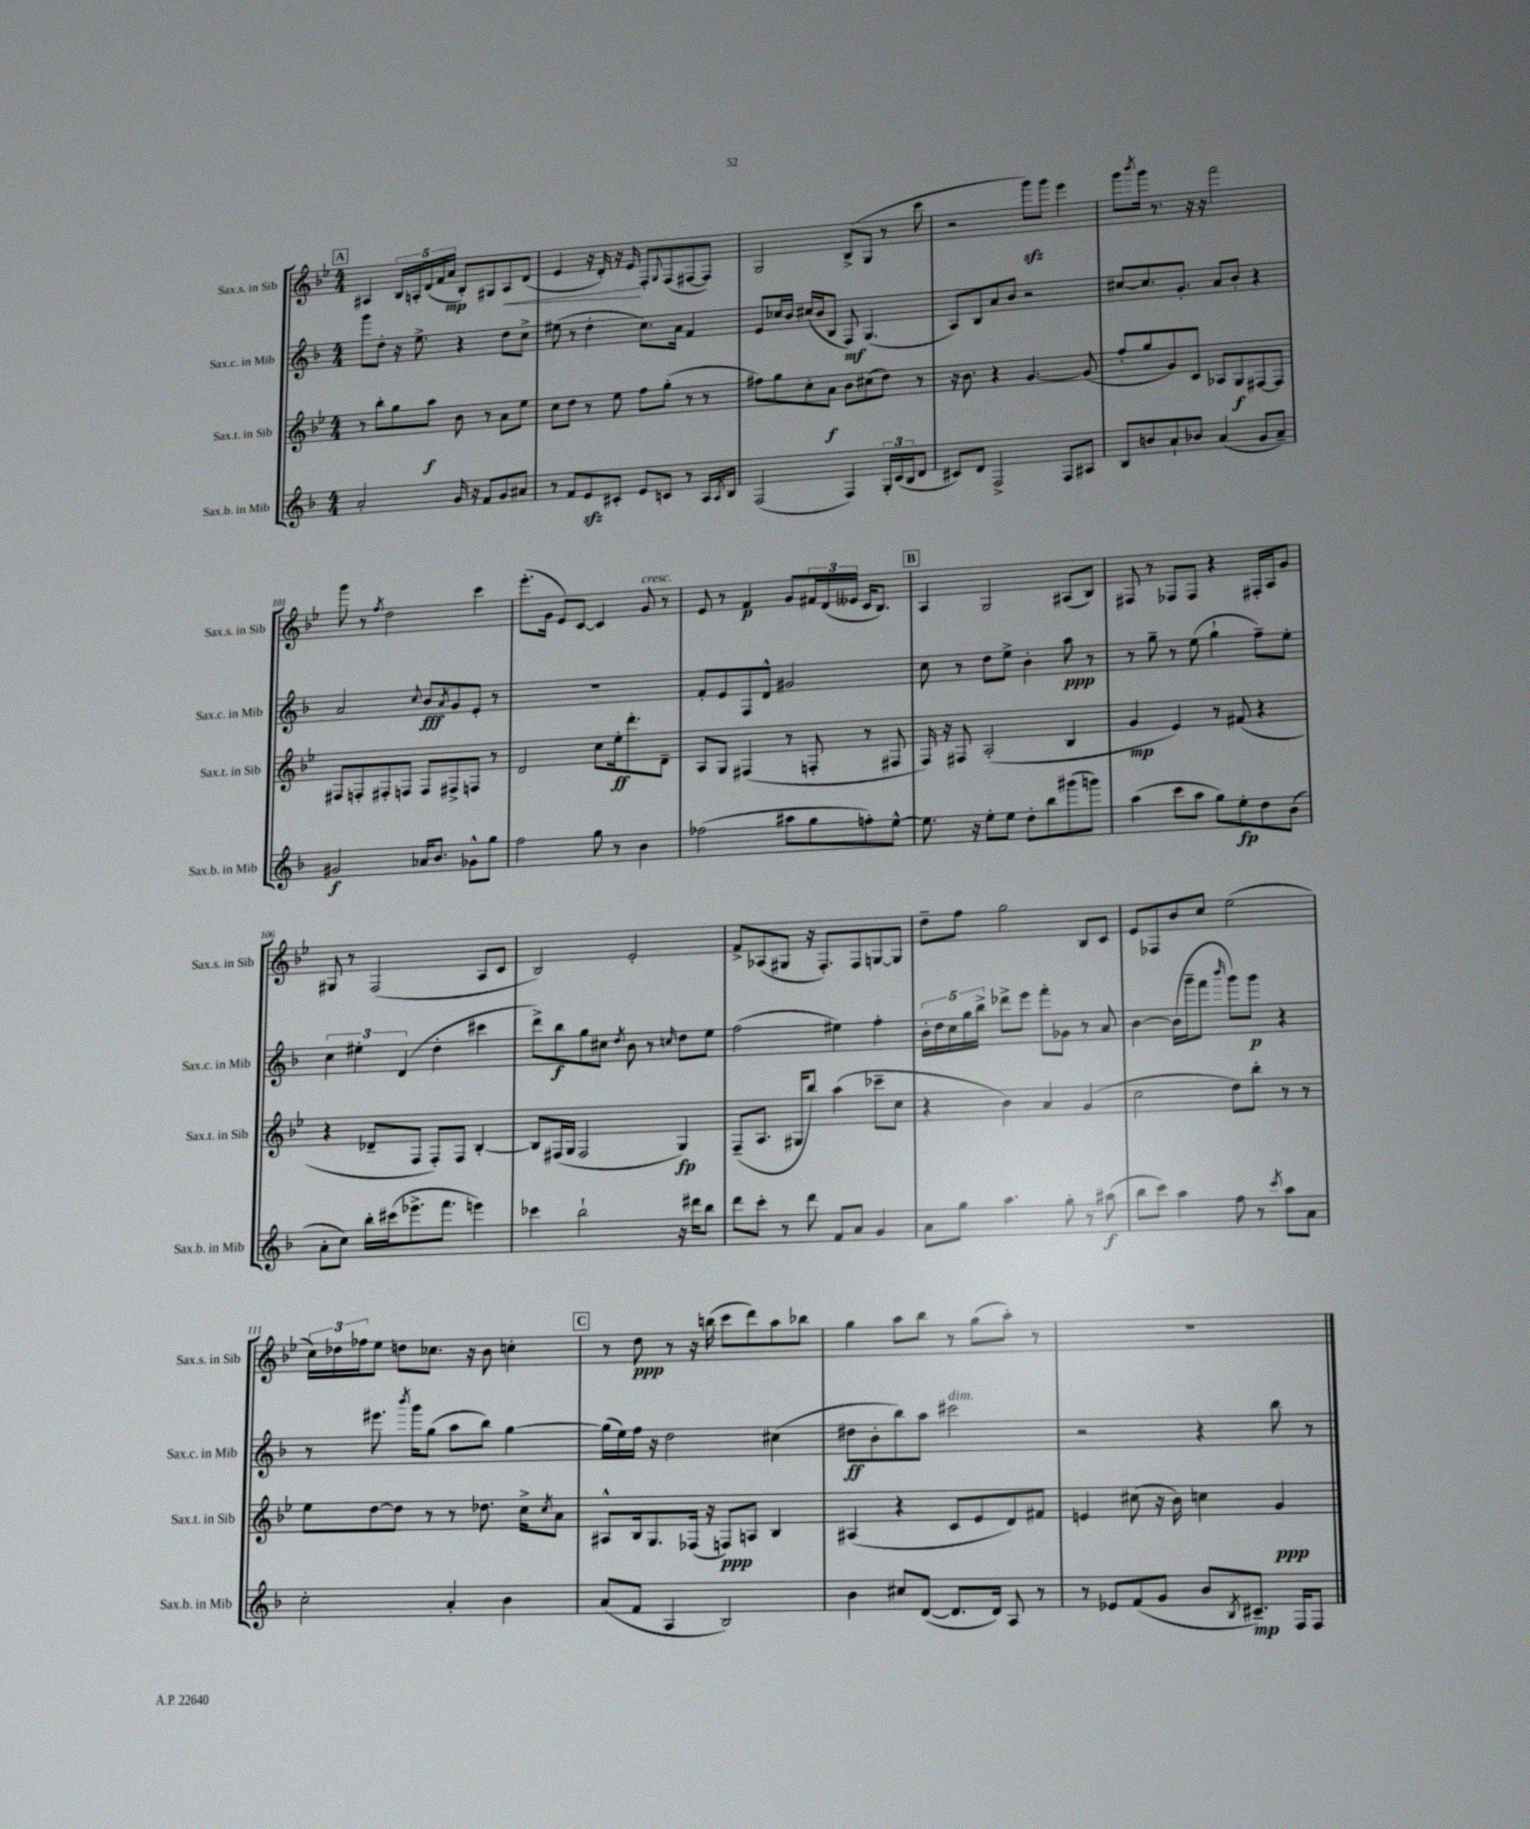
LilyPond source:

<<
\new StaffGroup <<
\new Staff = "s0" \with { instrumentName = "Sax.s. in Sib" shortInstrumentName = "Sax.s. in Sib" } {
    \clef treble \key bes \major \numericTimeSignature \time 4/4
    \mark \markup { \box "A" } ais4 \tuplet 5/4 { bes16 a16-. d'16( f'16 a'16\mp } bes8-.) gis8 a8\< d'8( |
    ees'4 r16 d'16-.) r16 ees'16\! f8-. \appoggiatura { g8 } f8( fis8~ fis8) |
    g2 bes8->( g8 r8 c'''8 |
    r2 g'''8\sfz) g'''8 ees'''4 |
    g'''8 \acciaccatura { bes'''8 } g'''16 r8. r16 r16 f'''2 |
    g'''8 r8 \acciaccatura { f''8 } d''2 c'''4 |
    ees'''8.-.( g'16 ees'8) c'8~ c'4 g'8^\markup { \italic "cresc." } r8 |
    ees'8 r8 f'4\p g'8 \tuplet 3/2 { fis'16 d'16( eeses'16 } c'16 bes8.) |
    \mark \markup { \box "B" } a4 g2 ais8( bes8) |
    fis8 r8 fes8 fes8 r4 fis16-. a16 g'8 |
    gis8 r8 f2( a8 c'8 |
    bes2) ees'2-. |
    f'8-> aes8( gis8 r16 f8.-.) f8 g8~ g8 |
    d''8-- f''8 g''2 bes8 c'8 |
    ees'8 fes8 bes'8 c''8 ees''2( |
    \tuplet 3/2 { c''16) des''16 fes''16 } ees''8 d''8 ces''8. r16 bes'8 c''4-. |
    \mark \markup { \box "C" } r8 d''8\ppp r8 r16 b''16( c'''8 d'''8) a''8 bes''8 |
    g''4 a''8 bes''8 r8 g''8( a''8-.) r8 |
    R1 \bar "|." |
}
\new Staff = "s1" \with { instrumentName = "Sax.c. in Mib" shortInstrumentName = "Sax.c. in Mib" } {
    \clef treble \key f \major \numericTimeSignature \time 4/4
    \mark \markup { \box "A" } g'''8 d''8-. r16 e''8.-> r4 d''8 c''8-> |
    eis''8( r8 d''4-. c''8.) a'16 f'4 |
    e'8 ces''16 bes'16 cis''16( bes'16 bes8 f8\mf) g4.( |
    a8) bes8 a'8 bes'8 r2 |
    cis''8~ cis''8. g'8.-. a'8 bes'8-. r4 |
    a'2 \appoggiatura { c''8 } bes'8\fff \acciaccatura { a'8 } g'8 e'8-. r8 |
    R1 |
    f'8-. e'8 f8 d'8-^ gis'2 |
    \mark \markup { \box "B" } c''8 r8 d''8 e''8-> bes'4-. a''8\ppp r8 |
    r8 g''8-- r8 e''8( g''4-! f''8--) e''8-. |
    \tuplet 3/2 { c''4 eis''4-. d'4( } d''4-. cis'''4 |
    d'''8->) bes''8\f g''8 cis''8 \acciaccatura { d''8 } bes'8 r8 \grace { c''16 } d''8 e''8 |
    f''2( eis''4) f''4-. |
    \tuplet 5/4 { bes'16-. d''16 c''16 g''16 bes''16-> } des'''8-> e'''8 f'''8-. ges'8 r8 a'8 |
    bes'4~ bes'16( g'''16-- f'''8 \grace { bes'''16 } g'''8) g'''8\p r4 |
    r8 eis'''8. \acciaccatura { bes'''8 } g'''16 g''8( a''8 bes''8) g''4~ |
    \mark \markup { \box "C" } g''16( e''16) f''16 r16 d''2 cis''4( |
    dis''8\ff bes'8-. bes''8) a''8 cis'''2^\markup { \italic "dim." } |
    r2 r4 bes''8 r8 \bar "|." |
}
\new Staff = "s2" \with { instrumentName = "Sax.t. in Sib" shortInstrumentName = "Sax.t. in Sib" } {
    \clef treble \key bes \major \numericTimeSignature \time 4/4
    \mark \markup { \box "A" } r8 bes''8-. g''8 a''8\f bes'8 r8 a'8 ees''8 |
    c''8 d''8 r8 ees''8 f''8 g''8-.( r8 r8 |
    fis''8) g''8 c''8-. a'8\f bes'8 cis''8( d''8) r8 |
    r16 bes'8. r4 g'4.~ g'8( |
    f''8-. g''8 g'8) c'8 aes8 g8\f fis8~ fis8 |
    fis8 f8-. fis8-. f8 f8 fis8-> f8 r8 |
    d'2 c''8 ees''16-.\ff d'''8.-. d'8-- |
    a8 g8 fis4( r8 f8-. r8 fis8 |
    \mark \markup { \box "B" } f16) r16 fis8 a2-.( bes4 |
    g'4\mp ees'4) r8 fis'8( r4 |
    r4 des'8-- f8 f8-.) f8 bes4~-. |
    bes8 fis16( g16 fis2 g4\fp) |
    f8--( a8. gis16 bes''8) a''4( ces'''8-- c''8 |
    r4 bes'4) a'4 g'4( |
    c''2 d''8) bes''8-. r8 r8 |
    ees''8 d''8~ d''8 r8 r8 des''8. c''16-> \acciaccatura { c''8 } a'8 |
    \mark \markup { \box "C" } ais8-^ bes16 g8. fes16( r16 f8\ppp) a8 bes4 |
    ais4( r4 c'8 ees'8 d'8) fis'8 |
    e'4 cis''8( r16 bes'16) c''4 g'4\ppp \bar "|." |
}
\new Staff = "s3" \with { instrumentName = "Sax.b. in Mib" shortInstrumentName = "Sax.b. in Mib" } {
    \clef treble \key f \major \numericTimeSignature \time 4/4
    \mark \markup { \box "A" } a'2-. g'16 r16 f'8 g'8 ais'8 |
    r8 f'8 e'8\sfz cis'8-. e'8 c'8 r8 a16 \acciaccatura { a8 } bes16 |
    f2( f4) \tuplet 3/2 { g16-. c'16( bes16 } d'8 |
    cis'8) d'8 f2-> f8 ais8 |
    bes8 b'8 a'8-! bes'8 a'4( g'8 a'8--) |
    gis'2\f aes'16 bes'8. ges'8-^ g''8 |
    f''2 g''8 r8 bes'4 |
    fes''2( ais''8 g''8 f''8-.) e''8~-^ |
    \mark \markup { \box "B" } e''8. r16 e''8-. e''8 d''8-. bes''8 gis'''8( g'''8) |
    a''4( c'''8 a''8 g''8) e''8-.\fp d''8 bes'8( |
    a'8-. c''8) bes''16-. cis'''16( ees'''8.-> f'''8. e'''4) |
    ces'''4 bes''2-! r16 dis'''16 bes''8 |
    d'''8 c'''8-. r8 d'''8 f'8 a'8 g'4 |
    a'8 g''8 a''4. g''8-. r8 ais''8\f( |
    bes''8 c'''8) a''4 f''8 r8 \acciaccatura { c'''8 } a''8 a'8 |
    c''2-. a'4-. bes'4 |
    \mark \markup { \box "C" } a'8( f'8 a4 bes2) |
    bes'4 cis''8 d'8~( d'8. d'16) a8 r8 |
    r8 ees'8 f'8( g'8 bes'8 \acciaccatura { bes8 } cis'8.--\mp) f16 f8 \bar "|." |
}
>>
>>
\layout { \context { \Score currentBarNumber = #96 } }
